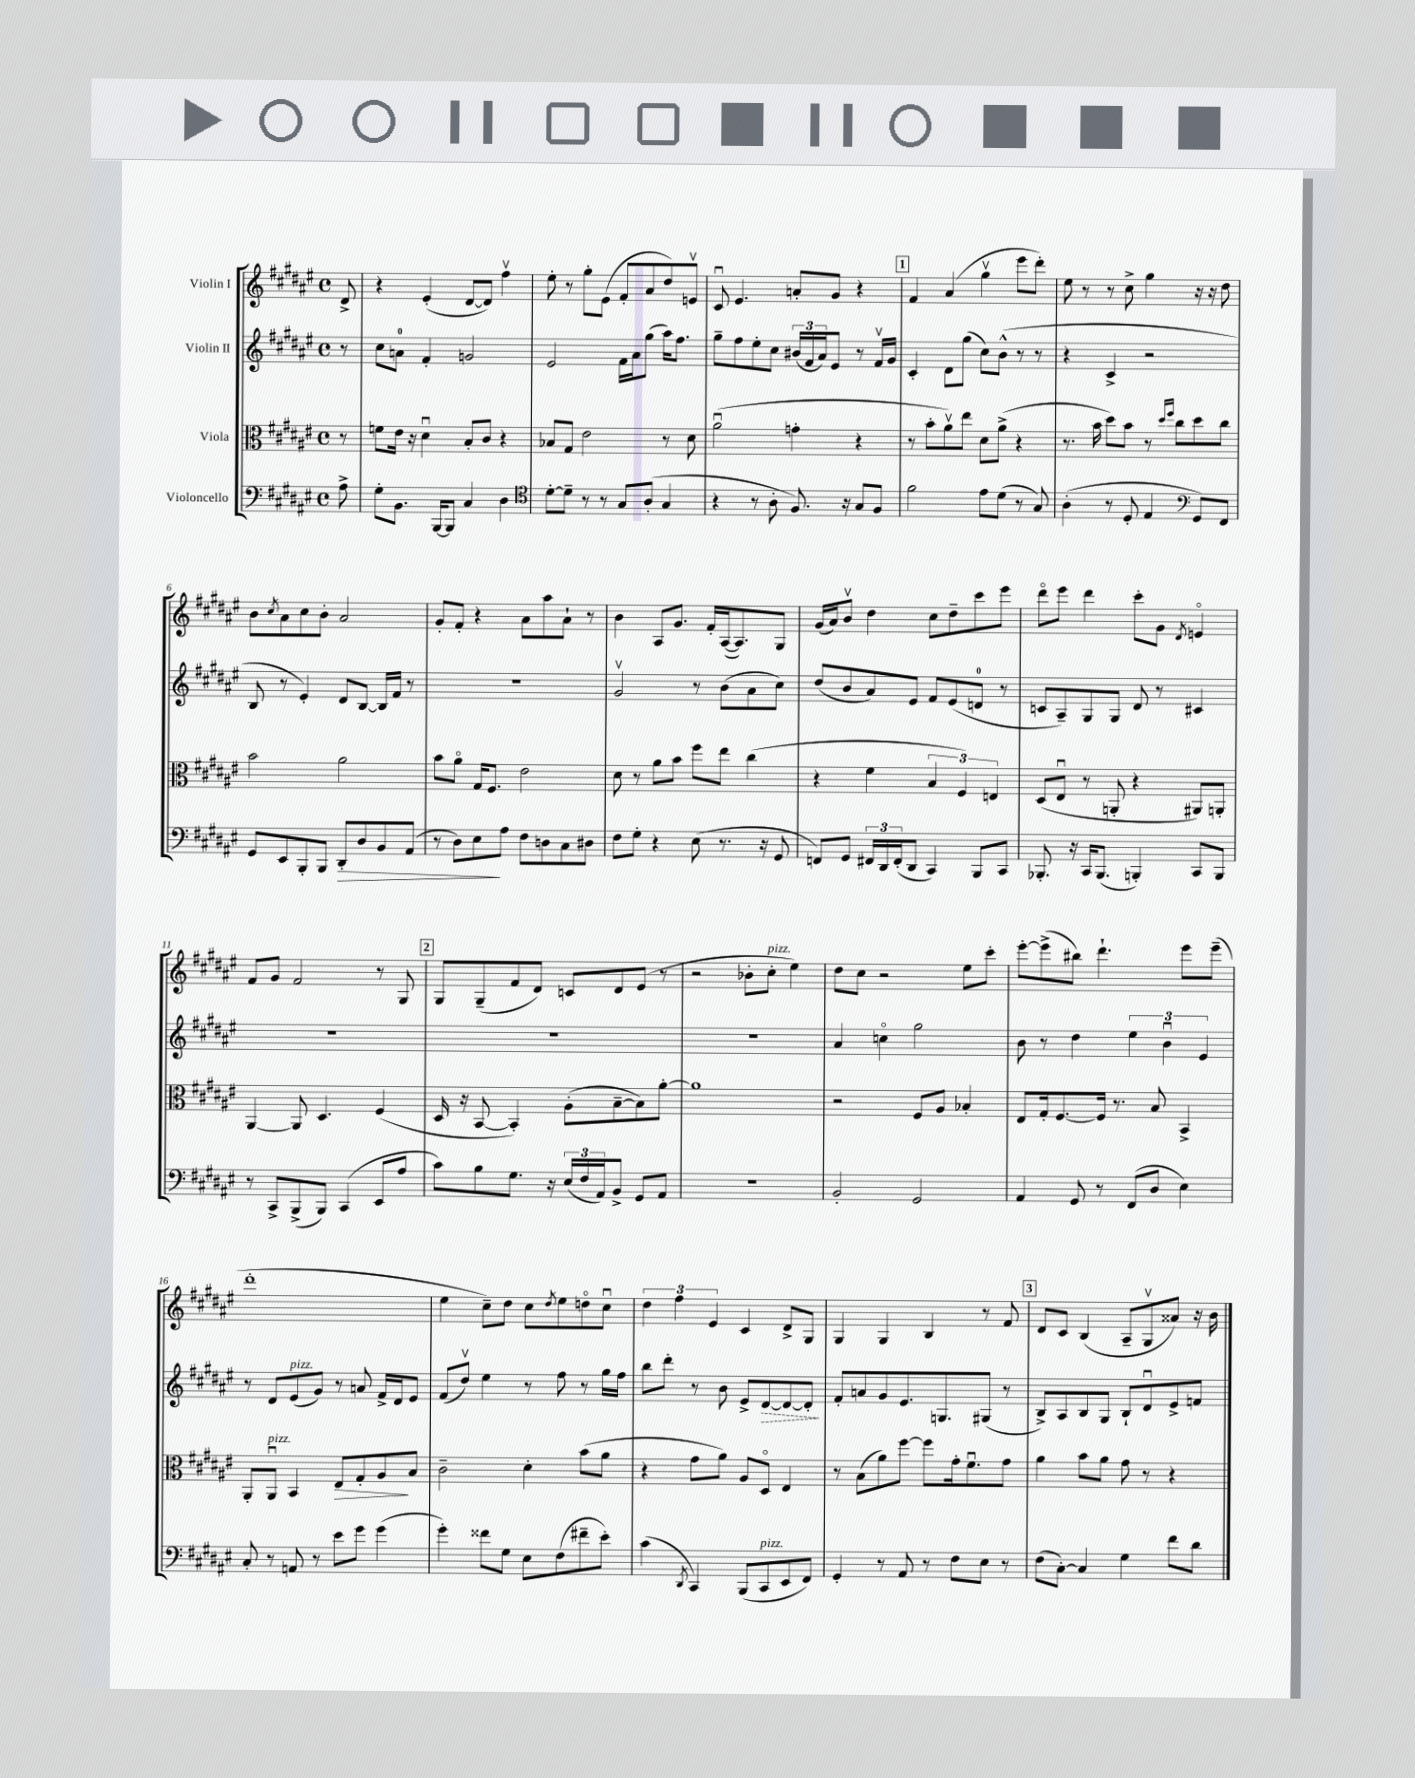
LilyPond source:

<<
\new StaffGroup <<
\new Staff = "s0" \with { instrumentName = "Violin I" } {
    \clef treble \key fis \major \defaultTimeSignature \time 4/4 \partial 8
    dis'8-> |
    r4 eis'4-.( dis'8~ dis'8) fis''4\upbow |
    eis''8-. r8 gis''8-. eis'8( fis'8-. ais'8 dis''8) e'8\upbow |
    cis'8\downbow eis'4. a'8-. gis'8 r4 |
    \mark \markup { \box "1" } fis'4 ais'4( gis''4\upbow eis'''8 dis'''8-.) |
    eis''8 r8 r8 cis''8-> gis''4 r16 r16 dis''8 |
    b'8 \acciaccatura { cis''8 } ais'8 cis''8 b'8-. ais'2 |
    gis'8-. fis'8-. r4 ais'8 ais''8 ais'8-! r8 |
    b'4 ais8 gis'8. fis'16-. ais16~( ais8.) gis8 |
    gis'16( ais'16) b'8\upbow dis''4 cis''8 dis''8-- cis'''8 eis'''8 |
    dis'''8\flageolet eis'''8 dis'''4 cis'''8-. gis'8 \acciaccatura { dis'8 } e'4\flageolet |
    fis'8 gis'8 fis'2 r8 gis8 |
    \mark \markup { \box "2" } gis8 gis8--( fis'8 dis'8) c'8 dis'8 eis'8( r8 |
    r2 bes'8-. cis''8-.^\markup { \italic "pizz." } eis''4) |
    dis''8 cis''8 r2 eis''8 cis'''8-. |
    eis'''8~-. eis'''8->( bis''8) dis'''4.-! eis'''8 eis'''8--( |
    dis'''1-. |
    eis''4 cis''8--) dis''8 cis''8 \acciaccatura { dis''8 } eis''8 d''8\flageolet cis''8\downbow |
    \tuplet 3/2 { dis''4 fis''4 eis'4 } cis'4 dis'8-> gis8 |
    gis4 gis4 b4 r8 fis'8 |
    \mark \markup { \box "3" } dis'8 cis'8 b4( ais8-- gis8\upbow aisis'8) r16 b'16 \bar "|." |
}
\new Staff = "s1" \with { instrumentName = "Violin II" } {
    \clef treble \key fis \major \defaultTimeSignature \time 4/4 \partial 8
    r8 |
    cis''8 a'8-0 fis'4-. g'2 |
    eis'2 fis'16 ais'16 gis''8( ais''16) fis''8. |
    gis''8-- fis''8 eis''8-. cis''8 \tuplet 3/2 { bis'16( fis'16 ais'16) } eis'8 r8 fis'16\upbow gis'16 |
    \mark \markup { \box "1" } cis'4-. dis'8 gis''8( cis''8) b'8-^( r8 r8 |
    r4 cis'4-> r2 |
    b8 r8 eis'4-.) dis'8 b8~ b16 fis'16 r8 |
    R1 |
    gis'2\upbow r8 b'8( ais'8 cis''8) |
    dis''8( b'8 ais'8) eis'8 fis'8 eis'8( d'8-0 r8 |
    c'8 ais8--) gis8 gis8 dis'8 r8 cis'4 |
    R1 |
    \mark \markup { \box "2" } R1 |
    R1 |
    ais'4 c''4\flageolet gis''2 |
    b'8 r8 dis''4 \tuplet 3/2 { eis''4 b'4\downbow eis'4 } |
    r8 dis'8 eis'8^\markup { \italic "pizz." }( gis'8) r8 a'8 fis'16-> dis'16 eis'8 |
    fis'8( dis''8\upbow) eis''4 r8 fis''8 r8 gis''16 fis''16 |
    b''8 dis'''8-. r8 b'8 eis'8-> \once \override Hairpin.style = #'dashed-line dis'8~\> dis'8~ dis'8-.\! |
    fis'8-. a'8 gis'8 eis'8. g8. gis8( r8 |
    \mark \markup { \box "3" } b8->) ais8 b8 gis8 b8-! dis'8\downbow eis'8-> f'8 \bar "|." |
}
\new Staff = "s2" \with { instrumentName = "Viola" } {
    \clef alto \key fis \major \defaultTimeSignature \time 4/4 \partial 8
    r8 |
    f'8 eis'16 r16 dis'4\downbow b8-. cis'8 r4 |
    bes8 gis8 eis'2 r8 dis'8 |
    ais'2\downbow( g'4-. r4 |
    \mark \markup { \box "1" } r8 b'8-. ais'8\upbow) eis''8 dis'8 ais'8->( r4 |
    r8. b'16 dis''8) b'8 r8 \grace { dis''16 fis''16 } cis''8 dis''8 cis''8 |
    b'2 ais'2 |
    b'8 ais'8\flageolet gis16 fis8. eis'2 |
    dis'8 r8 ais'8 b'8 fis''8 eis''8 cis''4( |
    r4 fis'4 \tuplet 3/2 { b4 fis4) e4 } |
    dis8( eis8\downbow r8 a,8-. r4 ais,8) a,8-. |
    ais,4~ ais,8 dis4. fis4( |
    \mark \markup { \box "2" } dis16 r16 b,8~ b,4-.) ais8-.( b8~-- b8) ais'8~-. |
    ais'1 |
    r2 fis8 ais8 bes4-. |
    eis8 gis16-. fis8.~ fis16 r8. b8 b,4-> |
    ais,8-. ais,8\downbow^\markup { \italic "pizz." } b,4 eis8\> gis8-. ais8\! b8 |
    cis'2-- dis'4-. b'8( ais'8 |
    r4 gis'8 ais'8) ais8 dis8\flageolet eis4 |
    r8 b8( ais'8) fis''8~ fis''8 gis'16-. fis'8.\downbow gis'8 |
    \mark \markup { \box "3" } ais'4 b'8 ais'8 gis'8 r8 r4 \bar "|." |
}
\new Staff = "s3" \with { instrumentName = "Violoncello" } {
    \clef bass \key fis \major \defaultTimeSignature \time 4/4 \partial 8
    ais8-> |
    gis8-. b,8. b,,16~ b,,8 cis4 dis4 |
    \clef tenor dis'8~-. dis'8-- r8 r8 gis8 ais8-.( gis4 |
    r4 r8 ais8-. fis8.) r16 gis8 fis8 |
    \mark \markup { \box "1" } fis'2 eis'8 dis'8( r8 gis8) |
    ais4-.( r8 dis8-. eis4 \clef bass gis,8) fis,8 |
    gis,8 eis,8 b,,8-. b,,8 dis,8-.\> dis8 b,8 ais,8( |
    r8 dis8) eis8\! ais8 fis8 d8 cis8 dis8 |
    fis8 gis8-. r4 eis8( r8. r16 gis,8 |
    f,8) gis,8 \tuplet 3/2 { fis,16 dis,16 fis,16-.( } dis,8 cis,4) b,,8 cis,8 |
    bes,,8.-. r16 cis,16 bes,,8.( b,,4-.) cis,8 b,,8 |
    r8 cis,8-> b,,8->( b,,8) cis,4( eis,8 ais8 |
    \mark \markup { \box "2" } cis'8) b8 gis8. r16 \tuplet 3/2 { eis16( fis16 ais,16) } b,8-> gis,8 ais,8 |
    r1 |
    b,2-. gis,2 |
    ais,4 gis,8 r8 fis,8( dis8 eis4) |
    cis8-. r8 a,8 r8 eis'8 gis'8 gis'4( |
    gis'4-.) fisis'8 gis8 eis8 fis8( fis'8-- eis'8-.) |
    cis'4( \acciaccatura { dis,8 } cis,4) b,,8( cis,8^\markup { \italic "pizz." } eis,8 fis,8) |
    gis,4-. r8 ais,8 r8 fis8 eis8 r8 |
    \mark \markup { \box "3" } fis8( cis8~-.) cis4 gis4 fis'8 dis'8 \bar "|." |
}
>>
>>
